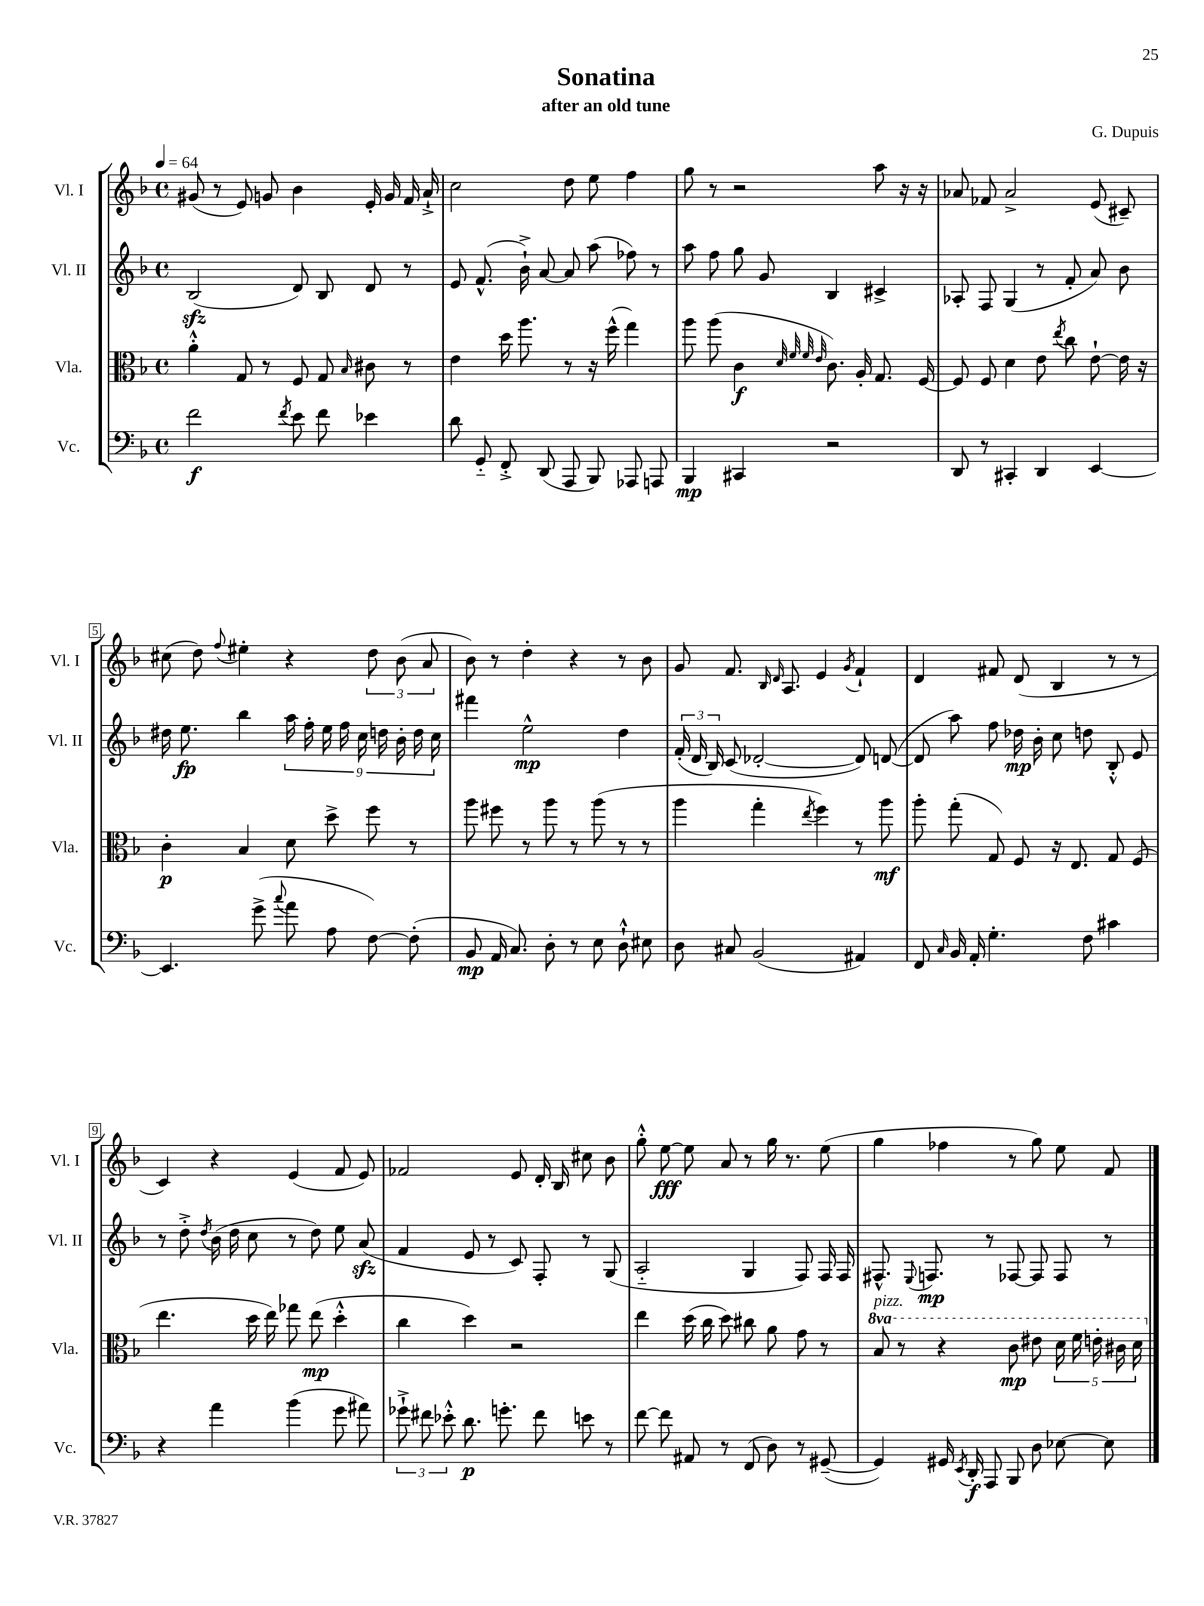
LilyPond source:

\header { title = "Sonatina" composer = "G. Dupuis" subtitle = "after an old tune" }
<<
\new StaffGroup <<
\new Staff = "s0" \with { instrumentName = "Vl. I" shortInstrumentName = "Vl. I" } {
    \clef treble \key f \major \defaultTimeSignature \time 4/4 \tempo 4 = 64
    \autoBeamOff gis'8( r8 e'8) g'8 bes'4 e'16-. g'16 f'16 a'16-!-> |
    c''2 d''8 e''8 f''4 |
    g''8 r8 r2 a''8 r16 r16 |
    aes'8 fes'8 aes'2-> e'8( cis'8--) |
    cis''8( d''8) \appoggiatura { f''8 } eis''4-. r4 \tuplet 3/2 { d''8 bes'8( a'8 } |
    bes'8) r8 d''4-. r4 r8 bes'8 |
    g'8 f'8. \grace { bes16 d'16 } a8. e'4 \acciaccatura { g'8 } f'4-! |
    d'4 fis'8 d'8( bes4 r8 r8 |
    c'4) r4 e'4( f'8 e'8) |
    fes'2 e'8 d'16-. bes16 cis''8 bes'8 |
    g''8-.-^ e''8~\fff e''8 a'8 r8 g''16 r8. e''8( |
    g''4 fes''4 r8 g''8) e''8 f'8 \bar "|." |
}
\new Staff = "s1" \with { instrumentName = "Vl. II" shortInstrumentName = "Vl. II" } {
    \clef treble \key f \major \defaultTimeSignature \time 4/4
    \autoBeamOff bes2\sfz( d'8) bes8 d'8 r8 |
    e'8 f'8.-^( bes'16-!->) a'8~ a'8 a''8( fes''8) r8 |
    a''8 f''8 g''8 g'8 bes4 cis'4-> |
    aes8-. f8 g4( r8 f'8-. a'8) bes'8 |
    dis''16 e''8.\fp bes''4 \tuplet 9/8 { a''16 f''16-. e''16 f''16 c''16 d''16 bes'16-. d''16 c''16 } |
    fis'''4 e''2-^\mp d''4 |
    \tuplet 3/2 { f'16-.( d'16 bes16) } c'8( des'2~-. des'8) d'8~( |
    d'8 a''8) f''8 des''16\mp bes'16-. c''8 d''8 bes8-.-^ e'8 |
    r8 d''8-.-> \acciaccatura { d''8 } bes'16( d''16 c''8 r8 d''8) e''8 a'8\sfz( |
    f'4 e'8 r8 c'8) f8-. r8 g8( |
    a2-_ g4 f8) f16 f16 |
    fis8.-^ \appoggiatura { e8 } f8.\mp r8 fes8~ fes8 fes8 r8 \bar "|." |
}
\new Staff = "s2" \with { instrumentName = "Vla." shortInstrumentName = "Vla." } {
    \clef alto \key f \major \defaultTimeSignature \time 4/4 \set Staff.ottavationMarkups = #ottavation-simple-ordinals
    \autoBeamOff a'4-.-^ g8 r8 f8 g8 \grace { bes16 } cis'8 r8 |
    e'4 d''16 a''8. r8 r16 f''16-^( g''4) |
    a''8 a''8( c'4\f \grace { d'32 f'32 f'32 e'32 } c'8.) a16-. g8. f16~ |
    f8 f8 d'4 e'8 \acciaccatura { e''8 } c''8 e'8~-! e'16 r16 |
    c'4-.\p bes4 d'8 d''8-> f''8 r8 |
    a''8 fis''8 r8 a''8 r8 a''8( r8 r8 |
    a''4 g''4-. \acciaccatura { e''8 } f''4) r8 a''8\mf |
    a''8-. g''8-.( g8) f8 r16 e8. g8 f8( |
    e''4. d''16 e''16) ges''8 e''8\mp( d''4-.-^ |
    c''4 d''4) r2 |
    e''4 d''16( c''16 d''8) cis''8 a'8 g'8 r8 |
    \ottava #1 bes'8^\markup { \italic "pizz." } r8 r4 c''8\mp eis''8 \tuplet 5/4 { d''16 f''16 e''16-. cis''16 d''16 \ottava #0 } \bar "|." |
}
\new Staff = "s3" \with { instrumentName = "Vc." shortInstrumentName = "Vc." } {
    \clef bass \key f \major \defaultTimeSignature \time 4/4
    \autoBeamOff f'2\f \acciaccatura { f'8 } e'8 f'8 ees'4 |
    d'8 g,8-_ f,8-.-> d,8( a,,8 bes,,8) aes,,8 a,,8 |
    bes,,4\mp cis,4 r2 |
    d,8 r8 cis,4-. d,4 e,4~ |
    e,4. g'8->( \appoggiatura { c''8 } a'8 a8 f8~) f8-.( |
    bes,8\mp a,16 c8.) d8-. r8 e8 d8-!-^ eis8 |
    d8 cis8 bes,2( ais,4) |
    f,8 \grace { c16 } bes,16 a,16-. g4.-. f8 cis'4 |
    r4 a'4 bes'4( g'8 ais'8) |
    \tuplet 3/2 { ges'8-!-> fis'8 ees'8-.-^ } d'8.\p g'8.-. fis'8 e'8 r8 |
    f'8~ f'8 ais,8 r8 f,8( d8) r8 gis,8~--( |
    gis,4) gis,16 \acciaccatura { e,8 } d,16-.\f a,,8 bes,,8 d8 ees8~ ees8 \bar "|." |
}
>>
>>
\layout { \context { \Score \override BarNumber.stencil = #(make-stencil-boxer 0.1 0.3 ly:text-interface::print) } }
